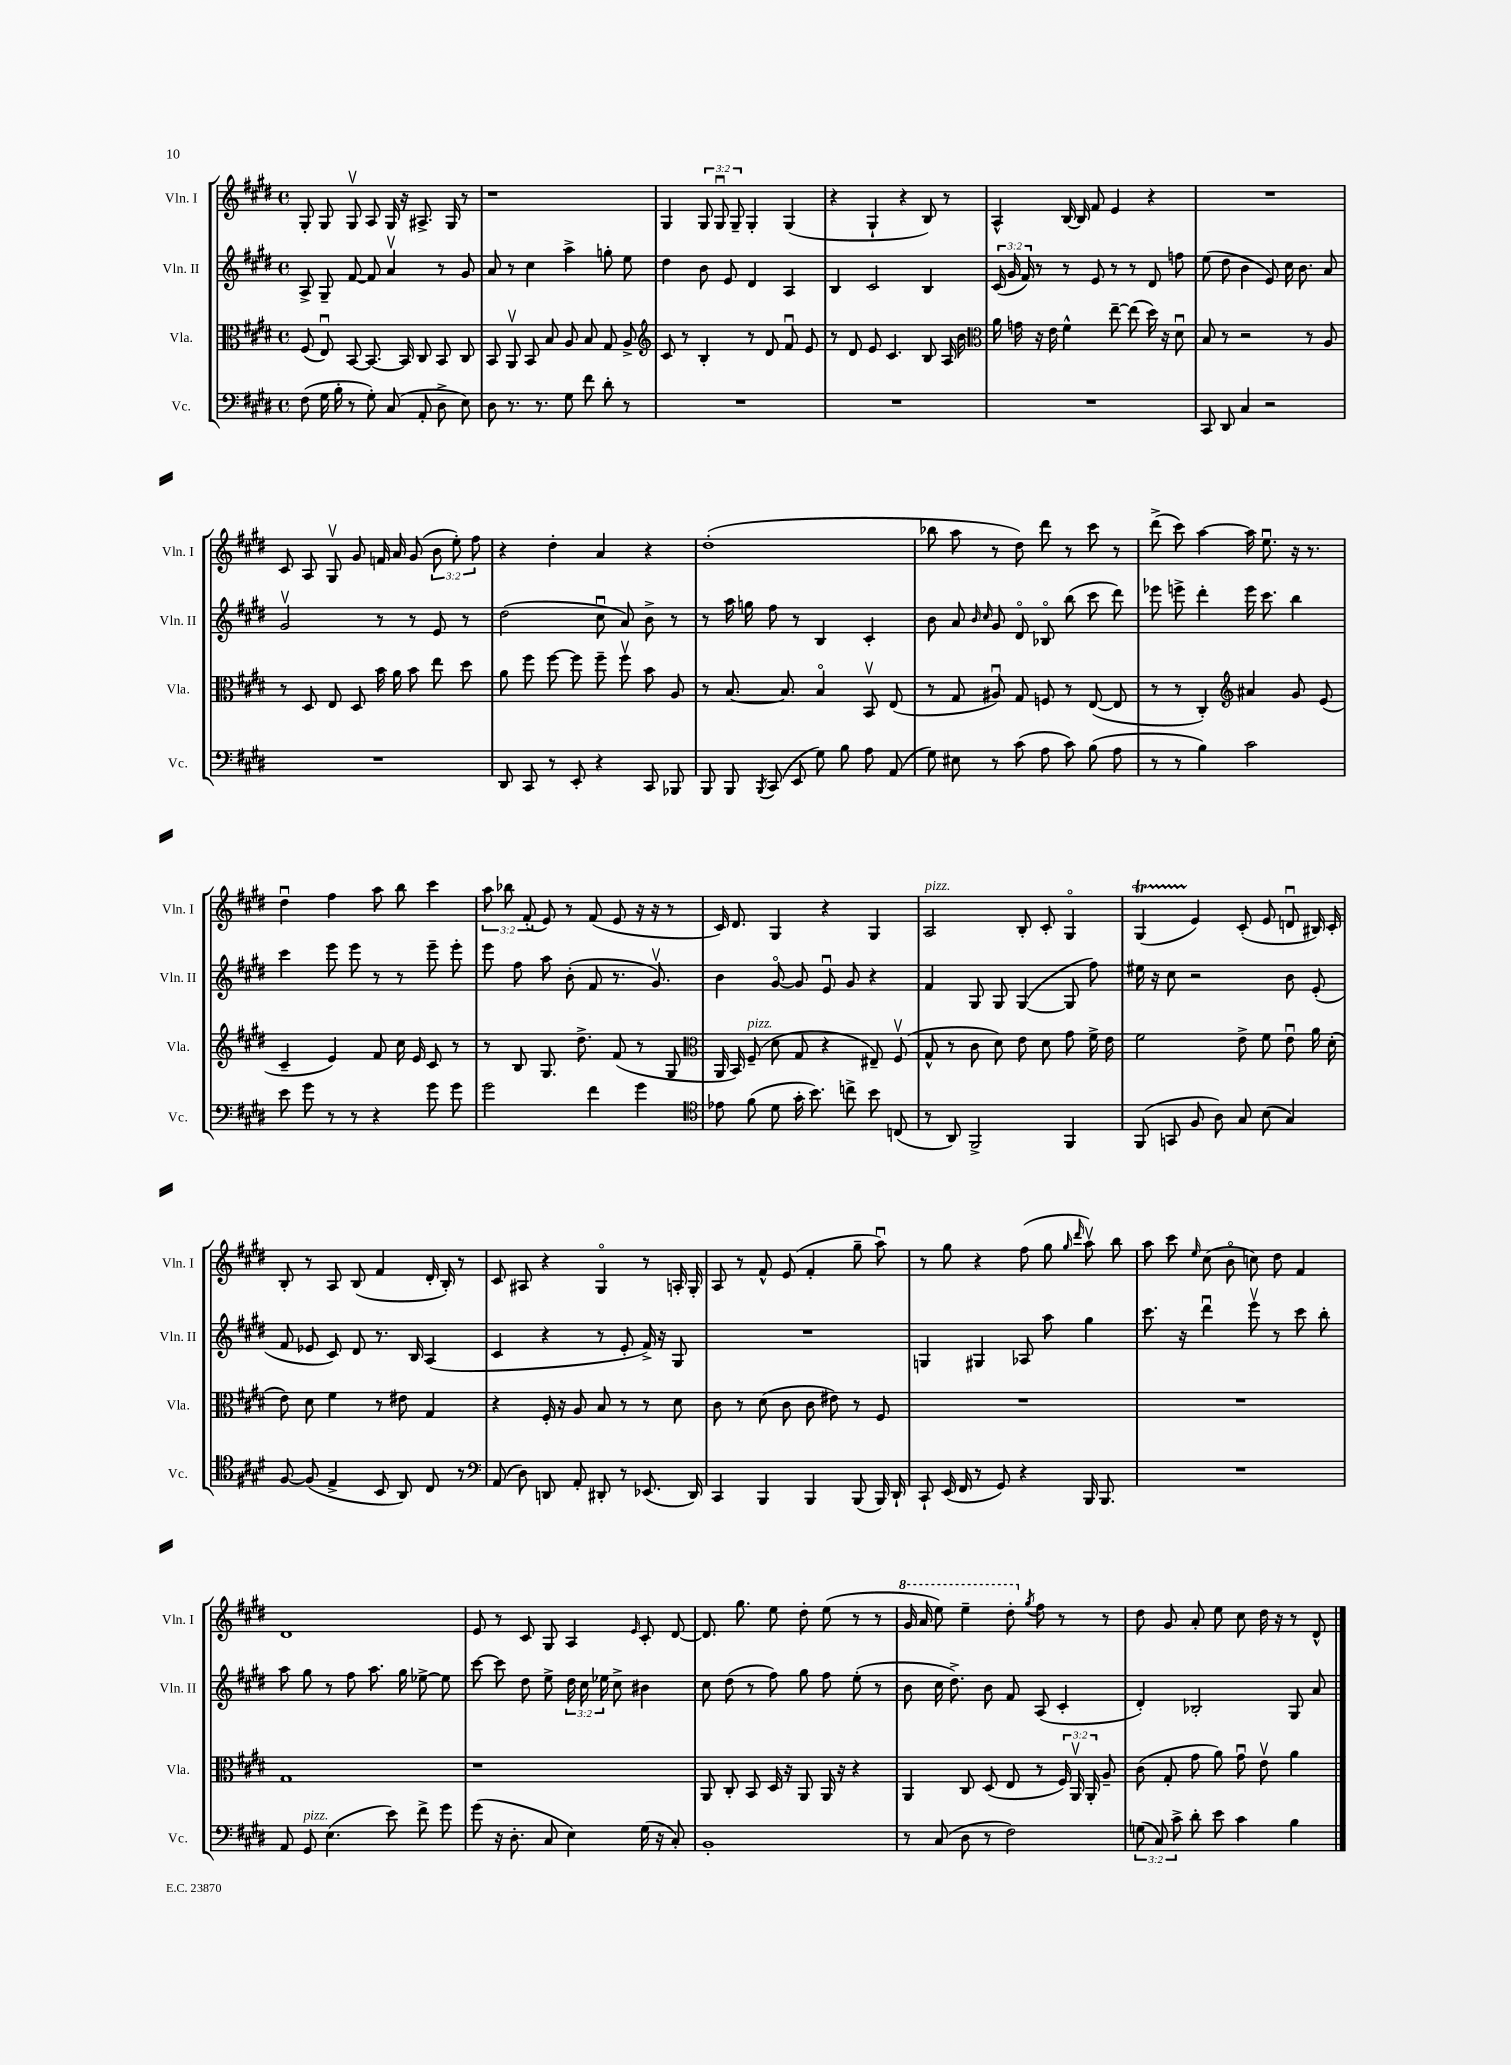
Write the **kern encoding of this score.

**kern	**kern	**kern	**kern
*staff4	*staff3	*staff2	*staff1
*clefF4	*clefC3	*clefG2	*clefG2
*k[f#c#g#d#]	*k[f#c#g#d#]	*k[f#c#g#d#]	*k[f#c#g#d#]
*M4/4	*M4/4	*M4/4	*M4/4
*met(c)	*met(c)	*met(c)	*met(c)
(8F#	(8F#	8A^	8G#'
16G#	8Eu)	8G#~	8G#
16B'	.	.	.
8r	[8BB	[8f#	8G#v
8G#')	8.BB_	8f#]	8A
(8C#	.	4av	16G#
.	16BB]	.	16r
8AA'	8C#	.	8.A#^
8D#^	8BB	8r	.
.	.	.	16G#
8E)	8C#	8g#	8r
=	=	=	=
8D#	8BB	8a	1r
8.r	8AAv	8r	.
.	8BB	4cc#	.
8.r	.	.	.
.	8B	.	.
8G#	8A	4aa^	.
8f#	8B	.	.
8d#'	8G#	8gg'	.
8r	8A^	8ee	.
=	=	=	=
*	*clefG2	*	*
1r	8c#	4dd#	4G#
.	8r	.	.
.	4B'	8b	12G#
.	.	.	12G#u
.	.	8e	.
.	.	.	12G#~
.	8r	4d#	4G#'
.	8d#	.	.
.	8f#u	4A	(4G#
.	8e	.	.
=	=	=	=
1r	8r	4B	4r
.	8d#	.	.
.	8e	2c#	4G#`
.	4.c#	.	.
.	.	.	4r
.	8B	4B	8B)
.	16A	.	8r
.	16b	.	.
=	=	=	=
*	*clefC3	*	*
1r	16a	(24c#	4A^^
.	.	24g#	.
.	16g	.	.
.	.	24f#)	.
.	16r	8r	.
.	16e	.	.
.	4f#^^	8r	[16B
.	.	.	16B]
.	.	8e	8f#
.	[8ee~	8r	4e
.	(8ee]	8r	.
.	16dd#)	8d#	4r
.	16r	.	.
.	8d#u	8ff	.
=	=	=	=
8CC#	8B	(8ee	1r
8DD#	8r	8dd#	.
4C#	2r	4b	.
2r	.	8e)	.
.	.	16cc#	.
.	.	8.b	.
.	8r	.	.
.	8A	8a	.
=	=	=	=
1r	8r	2g#v	8c#
.	8D#	.	8A
.	8E	.	8G#v
.	8D#	.	8g#
.	16b	8r	16f
.	16a	.	16a
.	8b	8r	(8g#
.	8ee	8e	12b
.	.	.	12ee')
.	8dd#	8r	.
.	.	.	12ff#
=	=	=	=
8DD#	8a	(2dd#	4r
8CC#	8ff#	.	.
8r	[8ff#	.	4dd#'
8EE'	8ff#]	.	.
4r	8ff#~	8cc#u	4a
.	8ff#v	8a)	.
8CC#	8b	8b^	4r
8BBB-	8A	8r	.
=	=	=	=
8BBB	8r	8r	(1dd#'
8BBB	[8.B	16aa	.
.	.	16gg	.
8qBBB	.	.	.
(8CC#	.	8ff#	.
.	8.B]	.	.
8EE	.	8r	.
8G#)	4Bo	4B	.
8B	.	.	.
8A	8BBv	4c#'	.
(8AA	(8E	.	.
=	=	=	=
8G#)	8r	8b	8bb-
8E#	8G#	8a	8aa
.	.	16qqb	.
.	.	16qqcc#	.
8r	8A#u)	8g#	8r
(8c#	8G#	8d#o	8dd#)
8A	8F	8B-o	8ddd#
8c#)	8r	(8bb	8r
(8B	([8E	8ccc#	8ccc#
8A	8E]	8ddd#)	8r
=	=	=	=
8r	8r	8eee-	(8ddd#^
8r	8r	8eee^	8ccc#)
4B)	4C#')	4ddd#'	[4aa
*	*clefG2	*	*
2c#	4a#	16eee	16aa]
.	.	8.ccc#	8.eeu
.	8g#	4bb	16r
.	.	.	8.r
.	(8e	.	.
=	=	=	=
8e	4c#~	4ccc#	4dd#u
8g#	.	.	.
8r	4e)	8eee	4ff#
8r	.	8eee	.
4r	8f#	8r	8aa
.	16cc#	8r	8bb
.	16e	.	.
8g#	8c#	8eee~	4ccc#
8g#	8r	8eee'	.
=	=	=	=
2g#	8r	8eee	12aa
.	.	.	12bb-
.	8B	8ff#	.
.	.	.	(12f#'
.	8.G#	8aa	8e)
.	.	(8b'	8r
.	8.dd#^	.	.
4f#	.	8f#	(8f#
.	(8f#	8.r	8e
4g#	8r	.	16r
.	.	8.g#v)	16r
.	8G#	.	8r
=	=	=	=
*clefC4	*clefC3	*	*
8e-	16AA	4b	16c#)
.	16BB)	.	8.d#
(8f#	(8F#~	.	.
8d#	8d#	[8g#o	4G#
16g#'	8G#	8g#]	.
8.b)	.	.	.
.	4r	8eu	4r
8cc^	.	8g#	.
8b	8E#~)	4r	4G#
(8C	(8F#v	.	.
=	=	=	=
8r	8G#^^	4f#	2A
8AA)	8r	.	.
2FF#^	8c#	8G#	.
.	8d#)	8G#	.
.	8e	([4G#	8B'
.	8d#	.	8c#'
4FF#	8g#	8G#]	4G#o
.	16f#^	8ff#)	.
.	16e	.	.
=	=	=	=
(8FF#	2f#	16ee#	(4G#
.	.	16r	.
8GG	.	8cc#	.
8F#	.	2r	4e)
8A)	.	.	.
8G#	8e^	.	(8c#'
(8B	8f#	.	8e
4G#)	8eu	8b	8du
.	16a	(8e'	16B#)
.	(16d#'	.	16c#'
=	=	=	=
[8F#	8e)	8f#	8B'
(8F#]	8d#	8e-	8r
4E^	4f#	8c#)	8A
.	.	8d#	(8B
8BB	8r	8.r	4f#
8AA)	8e#	.	.
.	.	16B	.
8C#	4G#	(4A	16d#'
.	.	.	16B')
8r	.	.	8r
=	=	=	=
*clefF4	*	*	*
(8AA	4r	4c#	8c#
8D#)	.	.	8A#
8DD	16F#'	4r	4r
.	16r	.	.
8AA'	8A	.	.
8DD#'	8B	8r	4G#o
8r	8r	8e'	.
(8.EE-	8r	16f#^)	8r
.	.	16r	.
.	8d#	8G#	16A'
16DD#)	.	.	16G#'
=	=	=	=
4CC#	8c#	1r	8A
.	8r	.	8r
4BBB	(8d#	.	8f#^^
.	8c#	.	(8e
4BBB	8c#	.	4f#'
.	8e#)	.	.
(8BBB	8r	.	8gg#~
16BBB)	8F#	.	8aau)
16DD#`	.	.	.
=	=	=	=
8CC#`	1r	4G	8r
(16EE	.	.	8gg#
16FF#	.	.	.
8r	.	4G#	4r
8GG#)	.	.	.
4r	.	8A-	(8ff#
.	.	8aa	8gg#
.	.	.	16qqgg#
.	.	.	16qqddd#
16BBB	.	4gg#	8aav)
8.BBB	.	.	.
.	.	.	8bb
=	=	=	=
1r	1r	8.ccc#	8aa
.	.	.	8ccc#
.	.	16r	.
.	.	.	16qqee
.	.	4ddd#u	(8cc#
.	.	.	8bo
.	.	8eeev	8cc)
.	.	8r	8dd#
.	.	8ccc#	4f#
.	.	8bb'	.
=	=	=	=
8AA	1G#	8aa	1d#
8GG#	.	8gg#	.
(4.E	.	8r	.
.	.	8ff#	.
.	.	8.aa	.
8e)	.	.	.
.	.	16gg#	.
8f#^	.	[8ee-^	.
8g#	.	8ee-]	.
=	=	=	=
(8g#	1r	[8ccc#	8e
16r	.	8ccc#]	8r
8.D#'	.	.	.
.	.	8dd#	8c#
8C#	.	8ee^	8G#
4E)	.	24dd#	4A
.	.	24cc#	.
.	.	24ee-	.
.	.	8cc#^	.
.	.	.	16qqe
(16G#	.	4b#	8c#'
16r	.	.	.
8C#')	.	.	[8d#
=	=	=	=
1BB'	8AA	8cc#	8.d#]
.	8C#'	(8dd#	.
.	.	.	8.gg#
.	8BB	8r	.
.	16D#	8ff#)	8ee
.	16r	.	.
.	8AA	8gg#	8dd#'
.	16AA	8ff#	(8ee
.	16r	.	.
.	4r	(8ee'	8r
.	.	8r	8r
=	=	=	=
8r	4AA	8b	16gg#
.	.	.	16aa
(8C#	.	16cc#	8eee)
.	.	8.dd#^)	.
8D#	8C#	.	4eee~
8r	(8D#	8b	.
2F#)	8E	8f#	8ddd#'
.	.	.	8qgg#
.	8r	(8A	8ff#
.	24F#)	4c#'	8r
.	24AAv	.	.
.	24AA'	.	.
.	8A~	.	8r
=	=	=	=
(12G	(8c#	4d#')	8dd#
12C#)	.	.	.
.	8G#'	.	8g#
12c#^	.	.	.
8d#'	8g#	2B-'	8a'
8e	8a)	.	8ee
4c#	8g#u	.	8cc#
.	8ev	.	16dd#
.	.	.	16r
4B	4a	8G#	8r
.	.	8a	8d#^^
==	==	==	==
*-	*-	*-	*-
